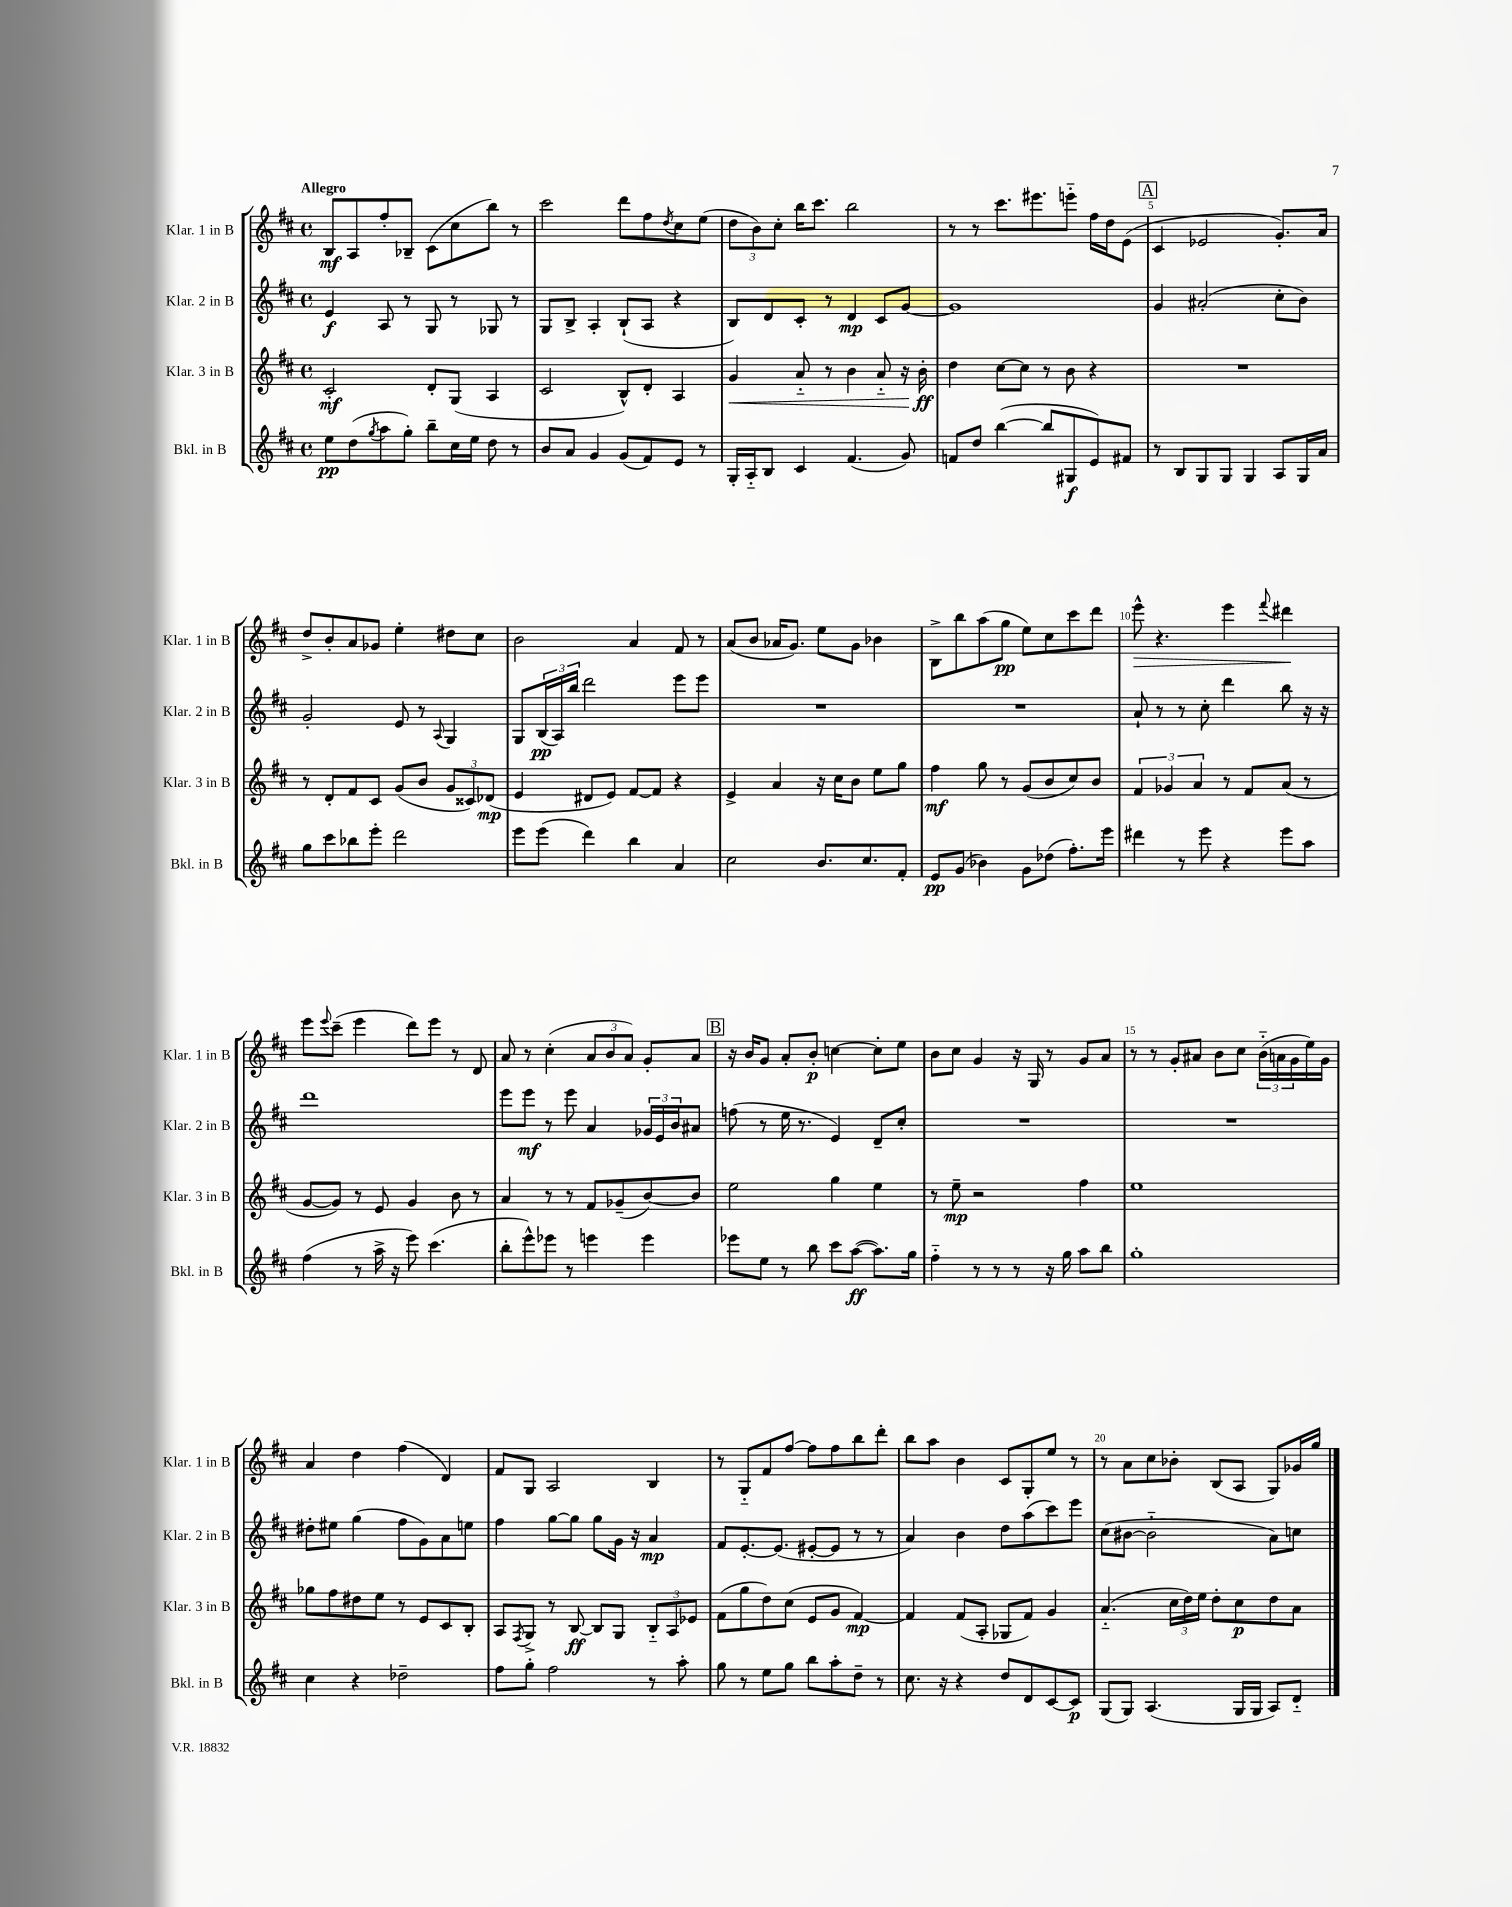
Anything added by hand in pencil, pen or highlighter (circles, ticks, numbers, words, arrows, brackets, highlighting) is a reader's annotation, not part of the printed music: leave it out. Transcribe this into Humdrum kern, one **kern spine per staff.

**kern	**kern	**kern	**kern
*staff4	*staff3	*staff2	*staff1
*clefG2	*clefG2	*clefG2	*clefG2
*k[f#c#]	*k[f#c#]	*k[f#c#]	*k[f#c#]
*M4/4	*M4/4	*M4/4	*M4/4
*met(c)	*met(c)	*met(c)	*met(c)
8ee	2c#'	4e	8B
(8dd	.	.	8A
8qgg	.	.	.
8aa	.	8A	8ff#'
8gg')	.	8r	8B-~
8bb~	8d'	8G	(8c#
16cc#	(8G	8r	8cc#
16ee	.	.	.
8dd	4A	8G-	8bb)
8r	.	8r	8r
=	=	=	=
8b	2c#	8G	2ccc#
8a	.	8B^	.
4g	.	4A'	.
(8g	8B^^)	(8B`	8ddd
8f#)	8d'	8A	8ff#
.	.	.	8qdd
8e	4A	4r	8cc#
8r	.	.	(8ee
=	=	=	=
16G'	4g	8B)	12dd
16A'~	.	.	.
.	.	.	12b)
8B	.	8d	.
.	.	.	12cc#'
4c#	8a'~	8c#'	16bb
.	.	.	8.ccc#
.	8r	8r	.
(4.f#	4b	4d	2bb
.	8a'~	8c#	.
8g)	16r	[8g	.
.	16b'	.	.
=	=	=	=
8f	4dd	1g]	8r
8dd	.	.	8r
([4bb	[8cc#	.	8.ccc#
.	8cc#]	.	.
.	.	.	8.eee#
8bb]	8r	.	.
8G#	8b	.	8eee'~
8e)	4r	.	16ff#
.	.	.	16dd
8f#	.	.	(8e
=	=	=	=
8r	1r	4g	4c#
8B	.	.	.
8G	.	(2a#'	2e-
8G	.	.	.
4G	.	.	.
8A	.	8cc#'	8.g')
16G	.	8b)	.
16a	.	.	16a
=	=	=	=
8gg	8r	2g'	8dd^
8ccc#	8d'	.	8b'
8bb-	8f#	.	8a
8eee'	8c#	.	8g-
2ddd	(8g	8e	4ee'
.	8b	8r	.
.	.	8qqA	.
.	12g	4G	8dd#
.	12c##)	.	.
.	.	.	8cc#
.	(12d-	.	.
=	=	=	=
8eee	4e	8G	2b
(8eee	.	(24B	.
.	.	24A)	.
.	.	24bb	.
4ddd)	8d#	2ddd	.
.	8e)	.	.
4bb	[8f#	.	4a
.	8f#]	.	.
4a	4r	8eee	8f#
.	.	8eee	8r
=	=	=	=
2cc#	4e^	1r	(8a
.	.	.	8b
.	4a	.	16a-
.	.	.	8.g)
8.b	16r	.	8ee
.	16cc#	.	.
.	8b	.	8g
8.cc#	.	.	.
.	8ee	.	4b-
8f#'	8gg	.	.
=	=	=	=
8e	4ff#	1r	8B^
(8g	.	.	8bb
4b-)	8gg	.	(8aa
.	8r	.	8gg
8g	(8g	.	8ee)
(8dd-	8b	.	8cc#
8.ff#')	8cc#)	.	8ccc#
.	8b	.	8ddd
16eee	.	.	.
=	=	=	=
4ddd#	6f#	8a`	8eee^^
.	.	8r	4.r
.	6g-	.	.
8r	.	8r	.
.	6a	.	.
8eee	.	8cc#'	.
4r	8r	4ddd	4eee
.	8f#	.	.
.	.	.	8qqfff#
8eee	(8a	8bb	4ddd#
8aa	8r	16r	.
.	.	16r	.
=	=	=	=
(4ff#	[8g	1ddd	8eee
.	.	.	8qqeee
.	8g])	.	(8ccc#~
8r	8r	.	4eee
16aa^	8e	.	.
16r	.	.	.
8eee)	4g	.	8ddd)
(4.ccc#	.	.	8eee
.	8b	.	8r
.	8r	.	8d
=	=	=	=
8bb'	4a	8eee	8a
8eee^^)	.	8eee	8r
8eee-	8r	8r	(4cc#'
8r	8r	8eee	.
4eee	8f#	4a	12a
.	.	.	12b
.	(8g-~	.	.
.	.	.	12a)
4eee	[8b)	24g-	8g'
.	.	24e	.
.	.	24b	.
.	8b]	8a#	8a
=	=	=	=
8eee-	2ee	(8ff	16r
.	.	.	16b
8ee	.	8r	8g
8r	.	16ee	8a'
.	.	8.r	.
8bb	.	.	8b'
8ccc#	4gg	4e)	[4cc
([8aa	.	.	.
8.aa])	4ee	8d~	8cc']
.	.	8cc#'	8ee
16gg	.	.	.
=	=	=	=
4ff#'~	8r	1r	8b
.	8ee~	.	8cc#
8r	2r	.	4g
8r	.	.	.
8r	.	.	16r
.	.	.	16G
16r	.	.	8r
16gg	.	.	.
8aa	4ff#	.	8g
8bb	.	.	8a
=	=	=	=
1gg'	1ee	1r	8r
.	.	.	8r
.	.	.	8g'
.	.	.	8a#
.	.	.	8b
.	.	.	8cc#
.	.	.	(24b'~
.	.	.	24a
.	.	.	24g
.	.	.	16ee)
.	.	.	16g
=	=	=	=
4cc#	8gg-	8dd#'	4a
.	8ff#	8ee#	.
4r	8dd#	(4gg	4dd
.	8ee	.	.
2dd-~	8r	8ff#	(4ff#
.	8e	8g)	.
.	8c#	8a	4d)
.	8B'	8ee	.
=	=	=	=
8ff#	8A	4ff#	8f#
.	8qF#	.	.
8gg'	8G^	.	8G
2ff#	8r	[8gg	2A
.	[8B	8gg]	.
.	8B]	8gg	.
.	8G	16g	.
.	.	16r	.
8r	12B'~	4a	4B
.	12A	.	.
8aa'	.	.	.
.	12e-	.	.
=	=	=	=
8gg	(8f#	8f#	8r
8r	8gg	[8.e'	8G'~
8ee	8dd)	.	8f#
.	.	(8.e]	.
8gg	(8cc#	.	[8ff#
8bb	8e	[8e#'	8ff#]
8aa'	8g	8e#]	8ff#
8dd~	[4f#)	8r	8bb
8r	.	8r	8ddd'
=	=	=	=
8.cc#	4f#]	4a)	8bb
.	.	.	8aa
16r	.	.	.
4r	(8f#	4b	4b
.	8A'	.	.
8dd	8G-	8dd	8c#
8d	8f#)	(8aa	8G'
[8c#	4g	8ccc#)	8ee
8c#]	.	8eee	8r
=	=	=	=
(8G	(4.a'~	(8cc#	8r
8G)	.	[8b#	8a
(4.A	.	2b#'~]	8cc#
.	24cc#	.	8b-'
.	24dd)	.	.
.	24ee	.	.
.	8dd'	.	(8B
16G	8cc#	.	8A
16G	.	.	.
8A)	8dd	8a)	8G)
8d'~	8a	8cc	16g-
.	.	.	16gg
==	==	==	==
*-	*-	*-	*-
